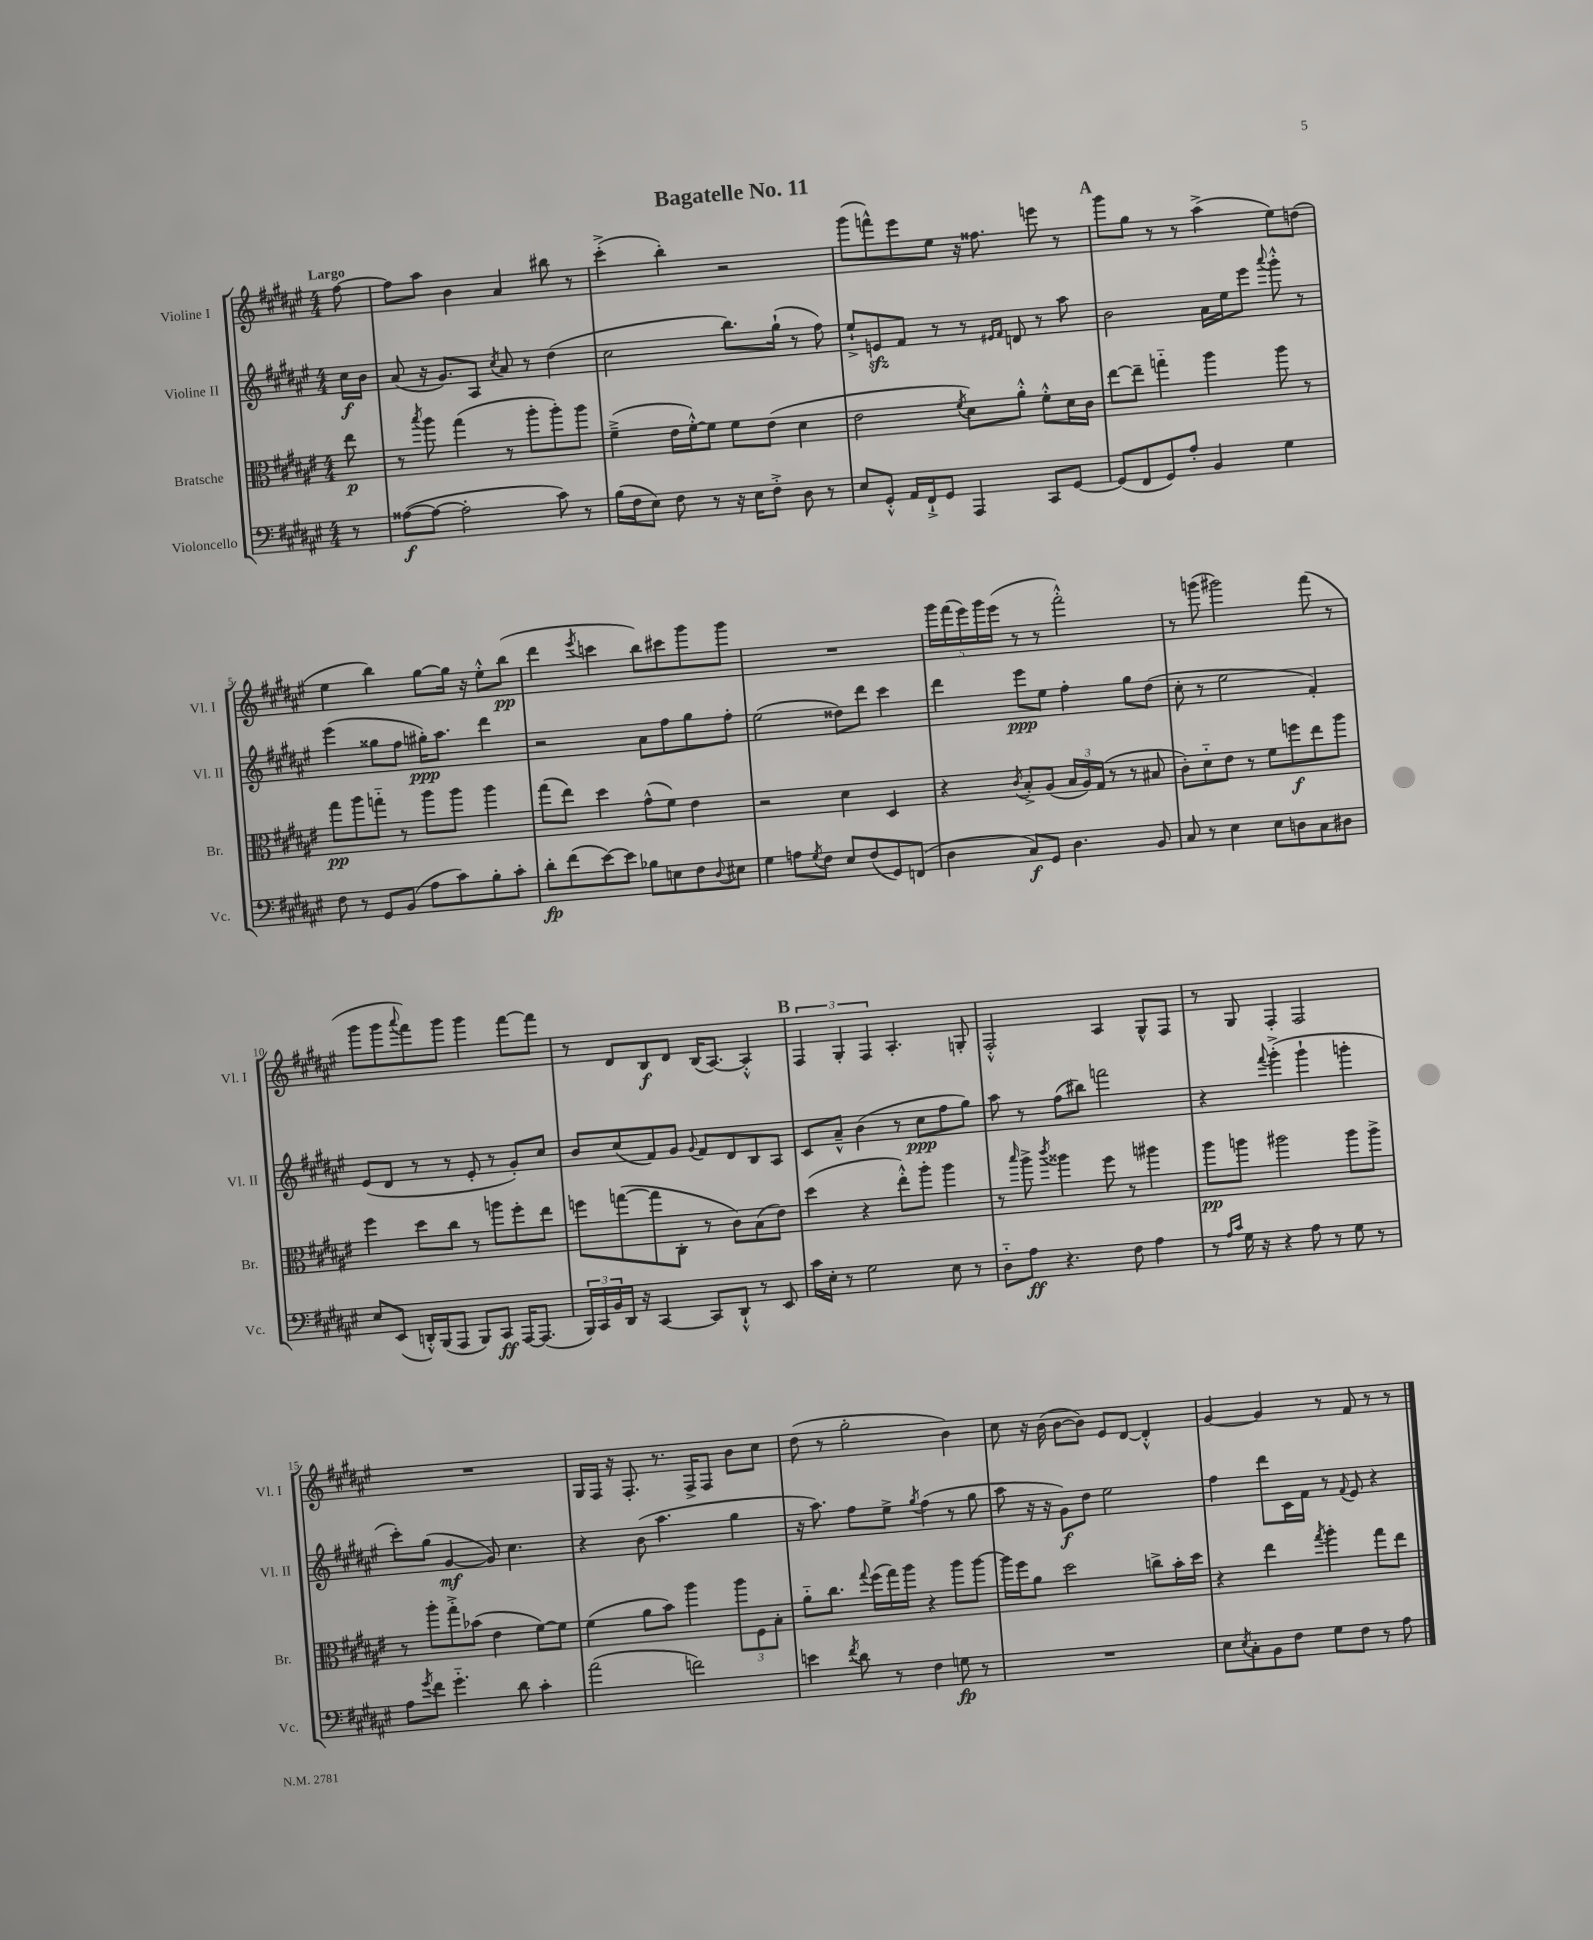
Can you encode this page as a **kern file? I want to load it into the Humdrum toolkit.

**kern	**kern	**kern	**kern
*staff4	*staff3	*staff2	*staff1
*clefF4	*clefC3	*clefG2	*clefG2
*k[f#c#g#d#a#e#]	*k[f#c#g#d#a#e#]	*k[f#c#g#d#a#e#]	*k[f#c#g#d#a#e#]
*M4/4	*M4/4	*M4/4	*M4/4
8r	8ee#	16cc#	[8ff#
.	.	16b	.
=	=	=	=
([8A##	8r	(8a#	8ff#]
.	8qbb	.	.
8A##_	8aa#	16r	8aa#
.	.	8.g#)	.
2A##']	(4gg#	.	4b
.	.	8A#	.
.	.	8qcc#	.
.	8r	8a#	4a#
.	8aa#'	8r	.
8c#)	8aa#')	(4dd#	8bb#
8r	8aa#	.	8r
=	=	=	=
(16B	(4f#~^	2cc#	(4ccc#'^
16F#	.	.	.
8E#)	.	.	.
8F#	16e#	.	4bb')
.	[16f#'^^)	.	.
8r	8f#]	.	.
16r	8f#	8.bb)	2r
16E#	.	.	.
8F#'^	(8e#	.	.
.	.	(16gg#`	.
8D#	4d#	8r	.
8r	.	8ff#)	.
=	=	=	=
8E#	2e#	8ee#`^	(8ggg#
8GG#'^^	.	8e	8fff^^)
16AA#	.	8f#	8eee#
16FF#`^	.	.	.
8GG#	.	8r	8ee#
.	8qf#	.	.
4AAA#	8d#)	8r	16r
.	.	.	8.ff##
.	.	16qqe#	.
.	.	16qqf#	.
.	8a#'^^	8d	.
8CC#	8f#'^^	8r	8eee
[8GG#	16d#	8aa#	8r
.	16c#	.	.
=	=	=	=
(8GG#]	[8ee#	2b	8ggg#
8FF#	8ee#~]	.	8gg#
8GG#)	4gg'~	.	8r
8A#'	.	.	8r
4BB	4aa#	16a#	(4aa#^
.	.	16ee#	.
.	.	8eee#	.
.	.	8qqaaa#	.
4G#	8aa#	8ggg#'^^	8ee#)
.	8r	8r	(8dd
=	=	=	=
8F#	8gg#	(4eee#	4ee#
8r	8aa#	.	.
8GG#	8gg'~	8gg##	4bb)
(8BB	8r	8ff#	.
8A#	8aa#	16gg#')	[8gg#
.	.	8.aa#	.
8c#)	8aa#	.	16gg#]
.	.	.	16r
8B'	4aa#	4ddd#	8ee#'^^
8c#'	.	.	(8bb
=	=	=	=
8d#'	(8gg#	2r	4ddd#
(8f#	8ee#)	.	.
.	.	.	8qeee#
[8e#)	4dd#	.	4ccc
8e#]	.	.	.
8B-	(8g#^^	8a#	8bb)
8E	8f#)	8ff#	8ccc#
8F#	4e#	8gg#	8ggg#
8qqD#	.	.	.
8E#	.	8ff#'	8ggg#
=	=	=	=
4G#	2r	(2ee#	1r
8A	.	.	.
8qG#	.	.	.
8F#	.	.	.
8E#	4d#	8dd##)	.
(8F#	.	8ddd#	.
8GG#)	4D#	4ccc#	.
(8FF	.	.	.
=	=	=	=
4D#	4r	4ddd#	20ggg#
.	.	.	(20fff#
.	.	.	20eee#)
.	.	.	20ggg#
.	.	.	(20eee#
.	8qc#	.	.
8C#)	8B'^	8eee#	8r
8GG#	(8A#	8ee#	8r
4.D#	24B	4ff#'	2fff#'^^)
.	24A#)	.	.
.	(24G#	.	.
.	8r	.	.
.	8r	8gg#	.
8BB	8B#	(8dd#	.
=	=	=	=
8C#	8c#')	8cc#'	8r
8r	8d#'~	8r	(8ggg
4E#	8e#	2ee#	2ggg#)
.	8r	.	.
8E#	8f#	.	.
8D	8ff	.	.
8C#	8ee#	4f#')	(8fff#
8D#	8aa#	.	8r
=	=	=	=
8E#	4ff#	(8e#	8ggg#
(8EE#	.	8d#	8ggg#
.	.	.	8qqaaa#
16DD'^^)	8dd#	8r	8fff#)
(16BBB	.	.	.
8AAA#	8cc#	8r	8ggg#
8BBB)	8r	8e#'	4ggg#
8CC#	8aa	8r	.
[16AAA#	8ff#'	8g#')	[8fff#
(8.AAA#]	.	.	.
.	8ee#	8cc#	8fff#]
=	=	=	=
24BBB)	8ff	8b	8r
24CC#	.	.	.
24BB	.	.	.
16DD#	([8gg	(8cc#	8d#
16r	.	.	.
[4CC#	8gg]	8f#)	8B
.	8C#'	8g#	8d#
.	.	8qqg#	.
8CC#]	8r	8f#	(16B
.	.	.	[8.A#)
8DD#`^^	8c#)	8d#	.
8r	(8B	8B	4A#'^^]
8EE#	8e#)	8A#	.
=	=	=	=
16c#	(4dd#	8c#	6F#
16E#'	.	.	.
8r	.	8a#~^^	.
.	.	.	6G#'
2G#	4r	(4b	.
.	.	.	6F#
.	8ee#'^^)	8r	4.A#'
.	8aa#'	8cc#	.
8E#	4aa#	8ff#	.
8r	.	8gg#)	8G'
=	=	=	=
8D#'~	8r	8aa#	2F#'^^
.	16qqbb	.	.
8A#	8aa#^	8r	.
.	8qccc#	.	.
4.r	4aa##	(8ff#	.
.	.	8bb#)	.
.	8ff#	2fff	4A#
8F#	8r	.	.
4A#	4aa#	.	8G#^^
.	.	.	8F#
=	=	=	=
8r	8aa#	4r	8r
16qqA#	.	.	.
16qqc#	.	.	.
16G#	8aa	.	8G#
16r	.	.	.
.	.	8qqfff#	.
4r	2aa#	(4ggg#'^	4F#'
8A#	.	4ggg#`	2F#
8r	.	.	.
8G#	8aa#	4ggg'	.
8r	8aa#^	.	.
=	=	=	=
8A#	8r	8ccc#')	1r
8qg#	.	.	.
8f#	8aa#'	(8gg#	.
4.g#'~	8gg#'^	[4g#	.
.	(8b-	.	.
.	4e#	8g#])	.
8d#	.	4.cc#	.
4c#'	[8f#)	.	.
.	8f#]	.	.
=	=	=	=
(2a#	(4f#	4r	16G#
.	.	.	16F#
.	.	.	16r
.	.	.	8.F#'
.	8a#	(8b	.
.	8b)	4.aa#	8.r
2f)	4aa#	.	.
.	.	.	16F#^
.	.	.	8F#
.	12aa#	4gg#	8b
.	12F#	.	.
.	.	.	8cc#
.	12B'	.	.
=	=	=	=
4e	8a#'~	16r	(8dd#
.	.	8.aa#)	.
.	8.cc#	.	8r
8qf#	.	.	.
8d#	.	8ff#	2gg#'
.	8qqgg#	.	.
.	(16ff#	.	.
8r	16gg#)	8ee#^	.
.	16aa#	.	.
.	.	8qgg#	.
4F#	4r	(4ff#	.
8G	8aa#	8r	4b)
8r	[8aa#	8gg#	.
=	=	=	=
1r	16aa#]	8aa#	8cc#
.	16ff#	.	.
.	8a#	16r	16r
.	.	16r	(16b
.	2dd#	8g#)	[8b
.	.	8dd#	8b])
.	.	2ee#	8e#
.	.	.	[8d#
.	8cc^	.	4d#'^^]
.	16b'	.	.
.	16dd#	.	.
=	=	=	=
8E#	4r	4ff#	[4g#
8qE#	.	.	.
8C#'	.	.	.
8BB	4ee#	8ddd#	4g#]
8F#	.	16c#	.
.	.	16f#	.
.	8qgg#	.	.
8G#	4aa#'	8r	8r
.	.	8qqf#	.
8F#	.	8e#	8f#
8r	8gg#	4r	8r
8A#	8ee#	.	8r
==	==	==	==
*-	*-	*-	*-
